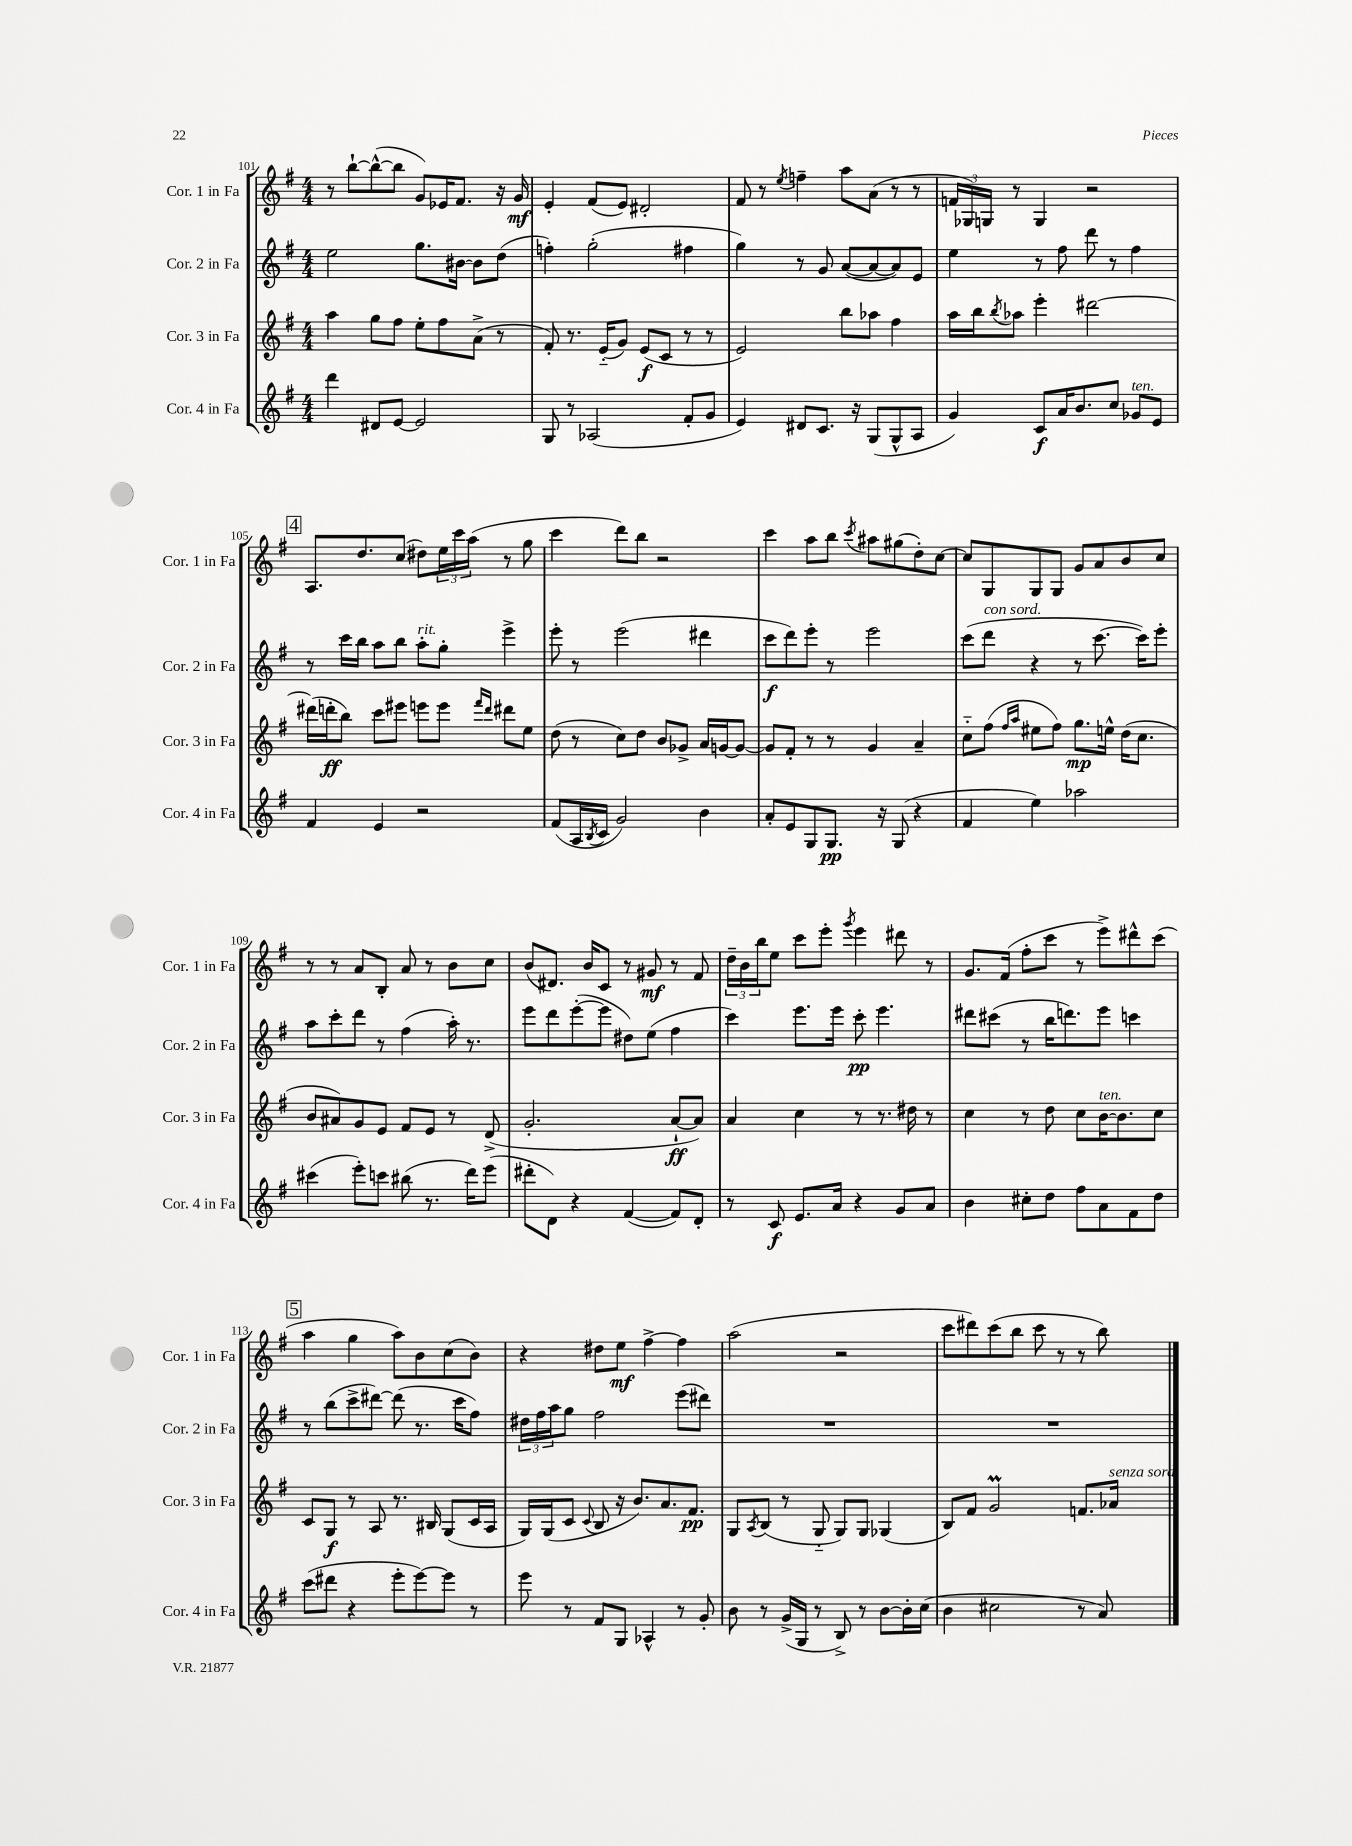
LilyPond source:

<<
\new StaffGroup <<
\new Staff = "s0" \with { instrumentName = "Cor. 1 in Fa" shortInstrumentName = "Cor. 1 in Fa" } {
    \clef treble \key g \major \numericTimeSignature \time 4/4
    r8 b''8~-! b''8~-^( b''8 g'8) ees'16 fis'8. r16 g'16\mf |
    e'4-. fis'8( e'8) dis'2-. |
    fis'8 r8 \acciaccatura { e''8 } f''4-- a''8 a'8( r8 r8 |
    \tuplet 3/2 { f'16 ges16) g16 } r8 g4 r2 |
    \mark \markup { \box "4" } a8. d''8. c''8( dis''8) \tuplet 3/2 { e''16 c'''16 a''16( } r8 g''8 |
    c'''4 d'''8) b''8 r2 |
    c'''4 a''8 b''8 \acciaccatura { c'''8 } ais''8 gis''8( d''8-.) c''8~ |
    c''8 g8 g8 g8 g'8 a'8 b'8 c''8 |
    r8 r8 a'8 b8-. a'8 r8 b'8 c''8 |
    b'8( dis'8.) b'16 c'8 r8 gis'8\mf r8 fis'8 |
    \tuplet 3/2 { d''16-- b'16 b''16 } e''8 c'''8 e'''8-. \acciaccatura { g'''8 } e'''4 dis'''8 r8 |
    g'8. fis'16( fis''8-. c'''8 r8 e'''8->) dis'''8-^ c'''8( |
    \mark \markup { \box "5" } a''4 g''4 a''8) b'8 c''8( b'8) |
    r4 dis''8 e''8\mf fis''4~-> fis''4 |
    a''2( r2 |
    c'''8 dis'''8) c'''8( b''8 c'''8 r8 r8 b''8) \bar "|." |
}
\new Staff = "s1" \with { instrumentName = "Cor. 2 in Fa" shortInstrumentName = "Cor. 2 in Fa" } {
    \clef treble \key g \major \numericTimeSignature \time 4/4
    e''2 g''8. bis'16~ bis'8 d''8( |
    f''4-.) g''2-.( fis''4 |
    g''4) r8 g'8 a'8~( a'8~ a'8) e'8 |
    e''4 r8 fis''8 d'''8 r8 fis''4 |
    \mark \markup { \box "4" } r8 c'''16 b''16 a''8 b''8 a''8-.^\markup { \italic "rit." } g''8-. e'''4-> |
    e'''8-. r8 e'''2( dis'''4 |
    c'''8\f d'''8) e'''8-. r8 e'''2 |
    c'''8( d'''8^\markup { \italic "con sord." } r4 r8 c'''8.~ c'''16) e'''8-. |
    a''8 c'''8-. d'''8 r8 fis''4( a''16-.) r8. |
    e'''8 d'''8 e'''8~-.( e'''8 dis''8) e''8( fis''4 |
    c'''4) e'''8. e'''16 c'''8-.\pp e'''4. |
    dis'''8 cis'''8( r8 b''16 d'''8.) e'''8 c'''4 |
    \mark \markup { \box "5" } r8 b''8( c'''8-> dis'''8~) dis'''8( r8. c'''16 fis''8) |
    \tuplet 3/2 { dis''16 fis''16 a''16 } g''8 fis''2 e'''8( dis'''8) |
    R1 |
    R1 \bar "|." |
}
\new Staff = "s2" \with { instrumentName = "Cor. 3 in Fa" shortInstrumentName = "Cor. 3 in Fa" } {
    \clef treble \key g \major \numericTimeSignature \time 4/4
    a''4 g''8 fis''8 e''8-. fis''8 a'8->( r8 |
    fis'8-.) r8. e'16-_( g'8) e'8\f( c'8 r8 r8 |
    e'2) b''8 aes''8 fis''4 |
    a''16 b''16 \acciaccatura { b''8 } aes''8 e'''4-. dis'''2~ |
    \mark \markup { \box "4" } dis'''16( d'''16-.\ff b''8) c'''8 eis'''8 e'''8 e'''8 \grace { fis'''16 d'''16 } dis'''8 e''8 |
    d''8( r8 c''8) d''8 b'8 ges'8-> a'16 g'16~ g'8~ |
    g'8 fis'8-. r8 r8 g'4 a'4-- |
    c''8-_ fis''8( \grace { fis''16 a''16 } eis''8 fis''8) g''8.\mp e''16-^ d''16( c''8. |
    b'8 ais'8) g'8 e'8 fis'8 e'8 r8 d'8->( |
    g'2.-. a'8~-!\ff a'8) |
    a'4 c''4 r8 r8. dis''16 r8 |
    c''4 r8 d''8 c''8 b'16~^\markup { \italic "ten." } b'8. c''8 |
    \mark \markup { \box "5" } c'8 g8\f r8 a8 r8. bis16 g8( c'16 a16 |
    g16) g16( c'8 \appoggiatura { c'8 } b8 r16 b'8.) a'8. fis'8.\pp |
    g8 \acciaccatura { a8 } b8( r8 g8-_ g8) g8 ges4( |
    b8) fis'8 g'2\prall f'8. aes'16^\markup { \italic "senza sord." } \bar "|." |
}
\new Staff = "s3" \with { instrumentName = "Cor. 4 in Fa" shortInstrumentName = "Cor. 4 in Fa" } {
    \clef treble \key g \major \numericTimeSignature \time 4/4
    d'''4 dis'8 e'8~ e'2 |
    g8 r8 aes2( fis'8-. g'8 |
    e'4) dis'8 c'8. r16 g8( g8-^ a8 |
    g'4) c'8\f a'16 b'8. c''8 ges'8^\markup { \italic "ten." } e'8 |
    \mark \markup { \box "4" } fis'4 e'4 r2 |
    fis'8( a16 \acciaccatura { b8 } c'16 g'2) b'4 |
    a'8-. e'8 g8 g8.\pp r16 g8( r4 |
    fis'4 e''4) aes''2 |
    cis'''4( e'''8-.) c'''8 bis''8( r8. d'''16) e'''8( |
    dis'''8-. d'8) r4 fis'4~( fis'8) d'8-. |
    r8 c'8\f e'8. a'16 r4 g'8 a'8 |
    b'4 cis''8-. d''8 fis''8 a'8 fis'8 d''8 |
    \mark \markup { \box "5" } c'''8( dis'''8 r4 e'''8-. e'''8~) e'''8 r8 |
    e'''8 r8 fis'8 g8 aes4-^ r8 g'8-. |
    b'8 r8 g'16->( g16 r8 b8->) r8 b'8~ b'16-. c''16( |
    b'4 cis''2 r8 a'8) \bar "|." |
}
>>
>>
\layout { \context { \Score currentBarNumber = #101 } }
